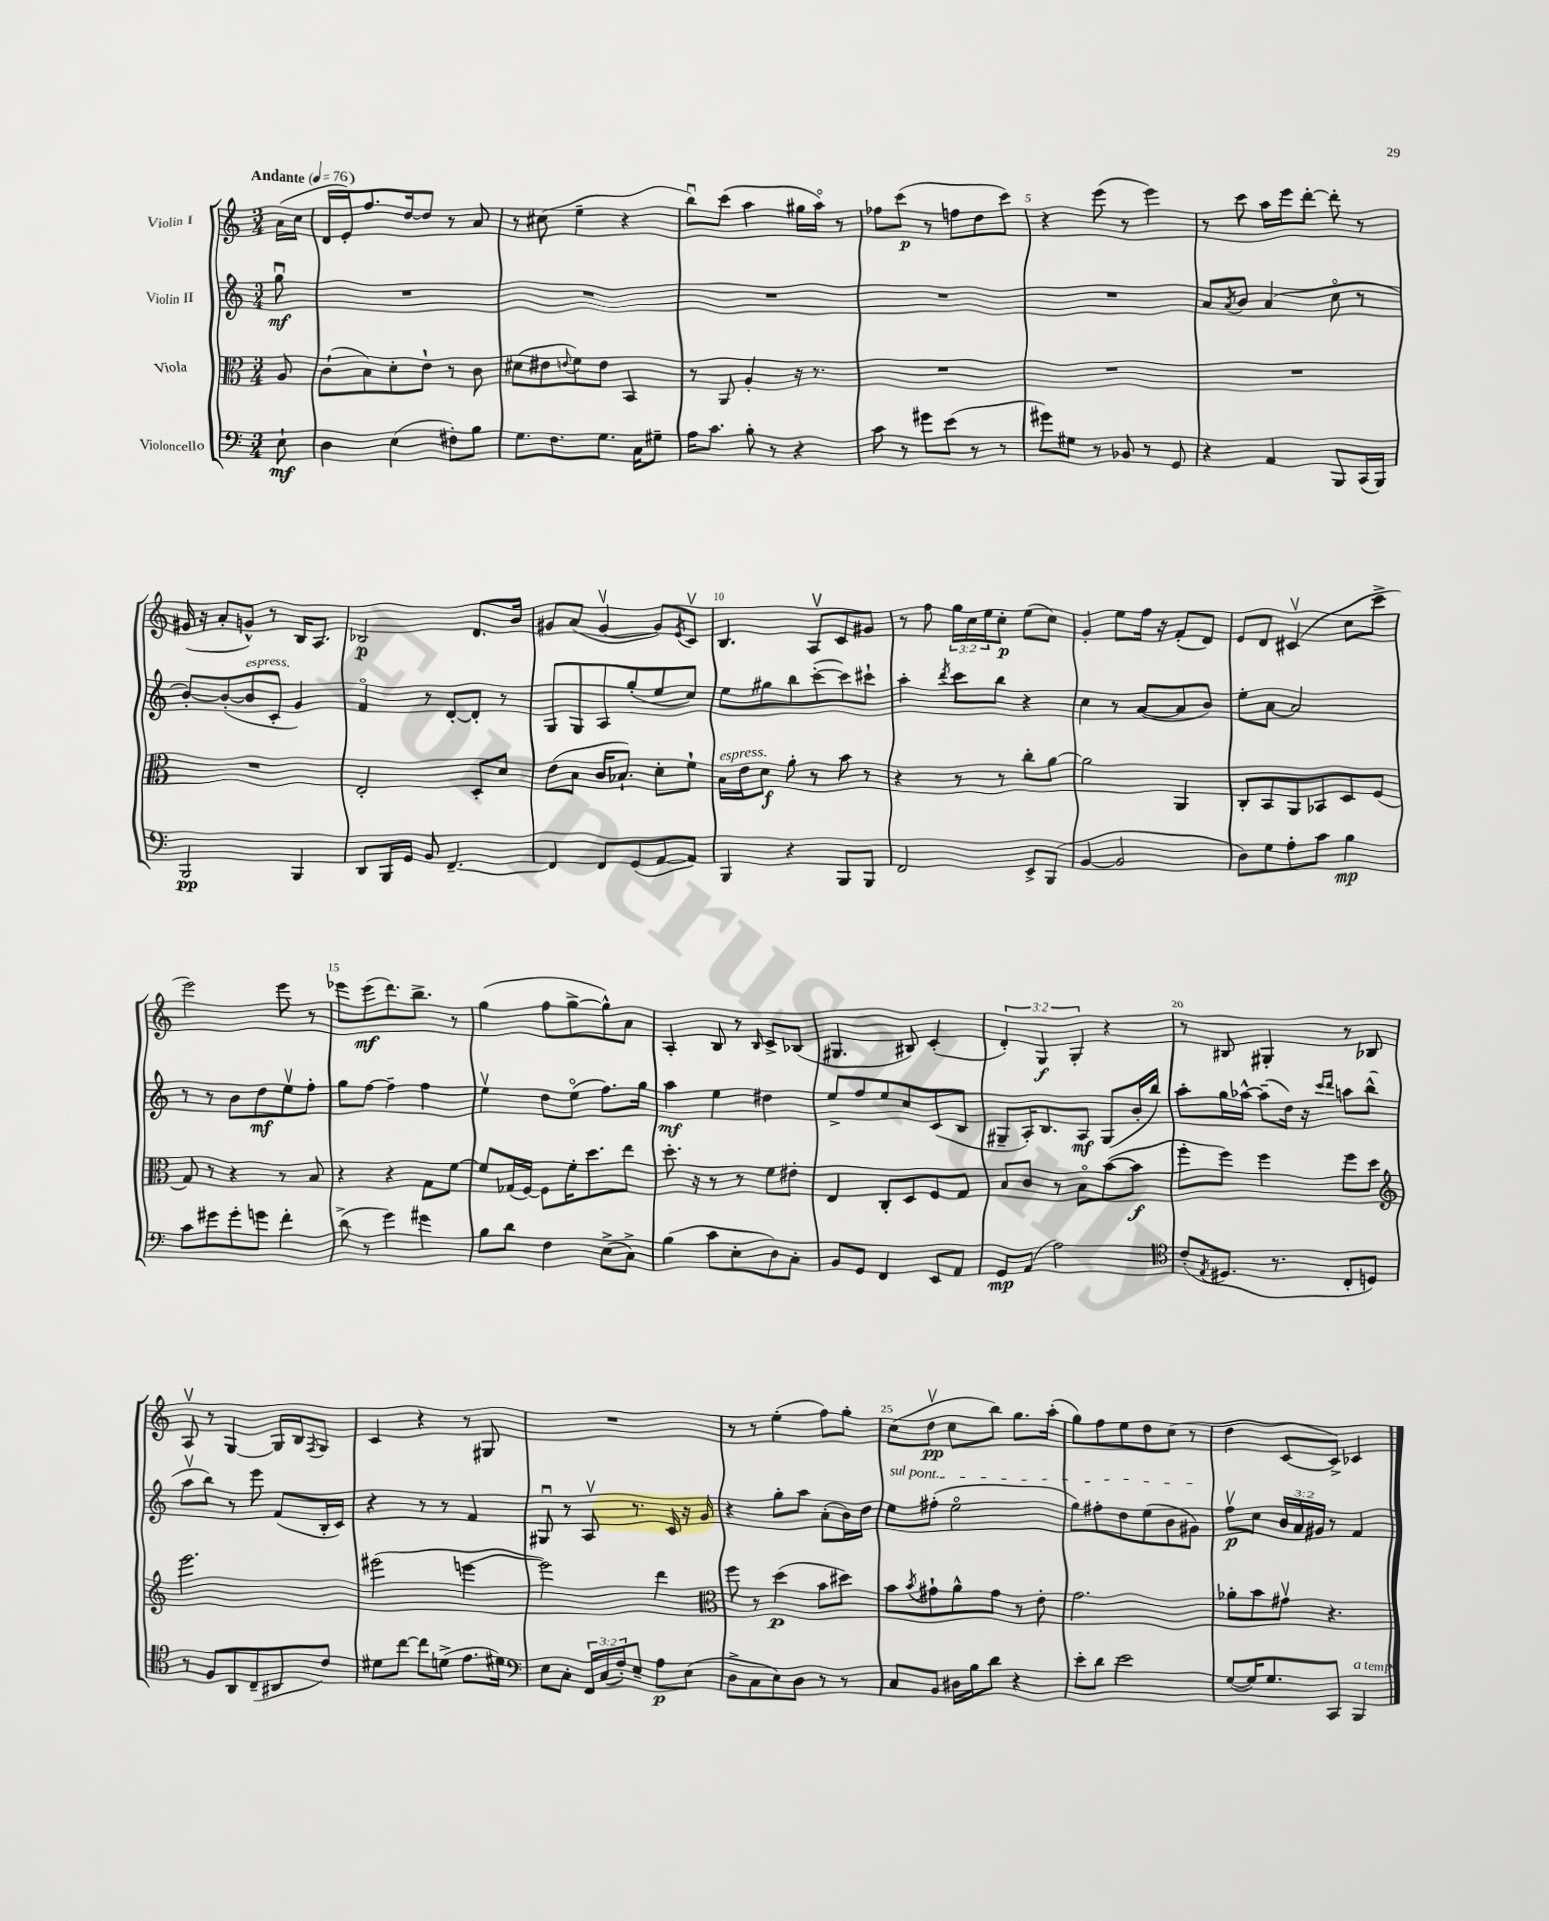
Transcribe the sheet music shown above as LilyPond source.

<<
\new StaffGroup <<
\new Staff = "s0" \with { instrumentName = "Violin I" } {
    \clef treble \key c \major \numericTimeSignature \time 3/4 \override Staff.TupletNumber.text = #tuplet-number::calc-fraction-text \partial 8 \tempo "Andante" 4 = 76
    a'16( c''16 |
    d'16 e'16-.) f''8. d''16~ d''8 r8 a'8 |
    r8 cis''8( e''4-- r4 |
    b''8\downbow) c'''8( a''4 gis''16 a''16\flageolet) r8 |
    fes''8 c'''8\p( r8 f''8 d''8 c'''8) |
    r4 e'''8( r8 e'''4) |
    r8 c'''8 a''16 e'''16 d'''8~-. d'''8-. r8 |
    gis'16( r16 a'8-. g'8-^) r8 b16 a8. |
    bes2\p d'8. b'16 |
    gis'8 a'8( gis'4~\upbow gis'8) \acciaccatura { e'8 } c'8\upbow |
    b4. a8\upbow c'8 gis'8 |
    r8 f''8 \tuplet 3/2 { g''16 c''16 e''16 } c''8-.\p e''8( c''8) |
    g'4-. e''8 f''16 r16 f'8-.( d'8) |
    e'8 d'8 cis'4\upbow( c''8 c'''8-> |
    e'''2) e'''8 r8 |
    ees'''8 ees'''8\mf( d'''8.) b''8.-> r8 |
    g''4( f''8 g''8~-> g''8-^) a'8 |
    a4-. b8 r8 \grace { b16 } c'8-> bes8( |
    gis4. bis8) c'4-.( |
    \tuplet 3/2 { d'4-.) g4\f g4-. } r4 |
    r8 bis8 gis4-. r8 bes8 |
    a8\upbow r8 g4~ g16 b16 \acciaccatura { f8 } g8 |
    c'4 r4 r8 gis8 |
    R2. |
    r8 r8 e''4-.( f''8) g''8-. |
    c''8( d''8\upbow\pp c''8 b''8) g''8. a''16-.( |
    g''8) f''8 e''8 d''8 c''8( r8 |
    d''4 c'8~ c'8->) ces'4 \bar "|." |
}
\new Staff = "s1" \with { instrumentName = "Violin II" } {
    \clef treble \key c \major \numericTimeSignature \time 3/4 \override Staff.TupletNumber.text = #tuplet-number::calc-fraction-text \partial 8
    g''8\downbow\mf |
    R2. |
    R2. |
    R2. |
    R2. |
    R2. |
    a'8 \acciaccatura { a'8 } b'8 a'4( c''8\flageolet r8 |
    b'8~-.) b'8~-.( b'8^\markup { \italic "espress." } c'8-. g'4) |
    f'4\flageolet r8 d'8~-. d'8-. r8 |
    g8 g8 a8 g''8-.( e''8 c''8) |
    e''8 gis''8 b''8 c'''8~-.( c'''8) cis'''8-! |
    a''4-. \acciaccatura { d'''8 } c'''8 b''8 r4 |
    c''4 r8 a'8~( a'8 b'8) |
    e''8-. a'8~ a'2 |
    r8 r8 b'8 d''8\mf e''8\upbow f''8-. |
    g''8 f''8~ f''4-- f''4 |
    e''4\upbow d''8 e''8\flageolet( f''8.) g''16 |
    a''4\mf e''4 dis''4 |
    e''8-> f''8 e''8 c''8 c'8( b8 |
    gis8-- a16-.) b8. a8\mf gis8( b'16-. b''16) |
    a''8-. g''16 aes''16~-^ aes''8--( d''16) r16 \grace { c'''16 d'''16 } a''8 b''8-^( |
    a''8\upbow b''8) r8 e'''8 f'8( b16-. c'16) |
    r4 r8 r8 f'4 |
    gis8\downbow r8 a8\upbow r8. c'16 r16 g'16 |
    r4 g''8-. a''8 a'8-.( b'16) d''16 |
    \once \override TextSpanner.bound-details.left.text = \markup { \italic "sul pont." } e''8\startTextSpan fis''8-.( e''2\flageolet |
    g''8) fis''8-. d''8 e''8( b'8 gis'8\stopTextSpan) |
    f''8\upbow\p c''8 \tuplet 3/2 { b'16 a'16 gis'16 } r8 f'4 \bar "|." |
}
\new Staff = "s2" \with { instrumentName = "Viola" } {
    \clef alto \key c \major \numericTimeSignature \time 3/4 \partial 8
    a8 |
    c'8-!( b8) d'8-. e'8-! r8 c'8 |
    dis'8( eis'8 \appoggiatura { e'8 } f'8) e'8 b,4 |
    r8 a,8 a4-. r16 r8. |
    R2. |
    R2. |
    R2. |
    R2. |
    e2-. d8-. d'8 |
    e'8( b8 c'16 bes8.-!) d'8-. f'8-! |
    b16^\markup { \italic "espress." } e'16 d'8\f a'8-. r8 b'8 r8 |
    r4 r8 r8 c''8-. a'8~ |
    a'2 a,4 |
    c8-. b,8 a,8 bes,8 d8 f8( |
    g8) r8 r4 r8 b8 |
    r4 r4 g8 f'8~ |
    f'8 ges16( f16~) f8 f'16-. d''8. e''8 |
    d''8.-. r16 r8 r8 f'8 eis'8-. |
    e4 c8-. d8 f8 g8 |
    b8 c'8 r8 b8\flageolet b'8~( b'8\f |
    f''8-. f''8) f''4 f''8 d''8 |
    \clef treble e'''2. |
    eis'''2( e'''4~ |
    e'''2) d'''4 |
    \clef alto f''8 r8 d''4\p( b'8 dis''8) |
    b'8 \acciaccatura { b'8 } gis'8-! a'8-^ gis'8 r8 e'8-. |
    g'2. |
    aes'8-. b'8 gis'8\upbow r4. \bar "|." |
}
\new Staff = "s3" \with { instrumentName = "Violoncello" } {
    \clef bass \key c \major \numericTimeSignature \time 3/4 \override Staff.TupletNumber.text = #tuplet-number::calc-fraction-text \partial 8
    e8-!\mf |
    d4 e4( fis8-.) b8 |
    g8. f8. g8. c16 gis8-- |
    a16 c'8. b8-. r8 r4 |
    c'8 r8 gis'8 e'8( r8 r8 |
    gis'8) gis8 r8 bes,8 r8 g,8 |
    r4 a,4 b,,8 c,16( b,,16) |
    b,,2\pp b,,4 |
    d,8 b,,16 g,16 b,8 f,4.~-- |
    f,4 f,8 g,8( a,8~ a,8) |
    b,,4 r4 b,,8 b,,8 |
    f,2 e,8-> b,,8( |
    b,4~ b,2 |
    d8) g8 a8-. c'8 b4\mp |
    c'8 gis'8 gis'8-. g'8 f'4-. |
    d'8->( r8 g'4) gis'4 |
    b8 d'8 f4 e8->( c8->) |
    b4( c'8 e8-. d8) c8-. |
    b,8 g,8 f,4 e,8 a,8 |
    g,8\mp a,8( a2) |
    \clef tenor c'8-.( \acciaccatura { e8 } dis8. r8. c8-. d8) |
    r8 f8 a,8 c8--( ais,8 c'8) |
    dis'8 c''8~ c''8 d'8->( e'8. dis'16) |
    \clef bass e8 c8-. \tuplet 3/2 { f,16 c16( f16-.) } e8-- a8\p e8( |
    d8-> c8 e8) d8 r8 r8 |
    c8 b,8 dis16 b16 d'8 r4 |
    e'8-. d'8 e'2 |
    g8~( g16) g8. c,8 b,,4^\markup { \italic "a tempo" } \bar "|." |
}
>>
>>
\layout { \context { \Score \override BarNumber.break-visibility = ##(#f #t #t) barNumberVisibility = #(every-nth-bar-number-visible 5) } }
